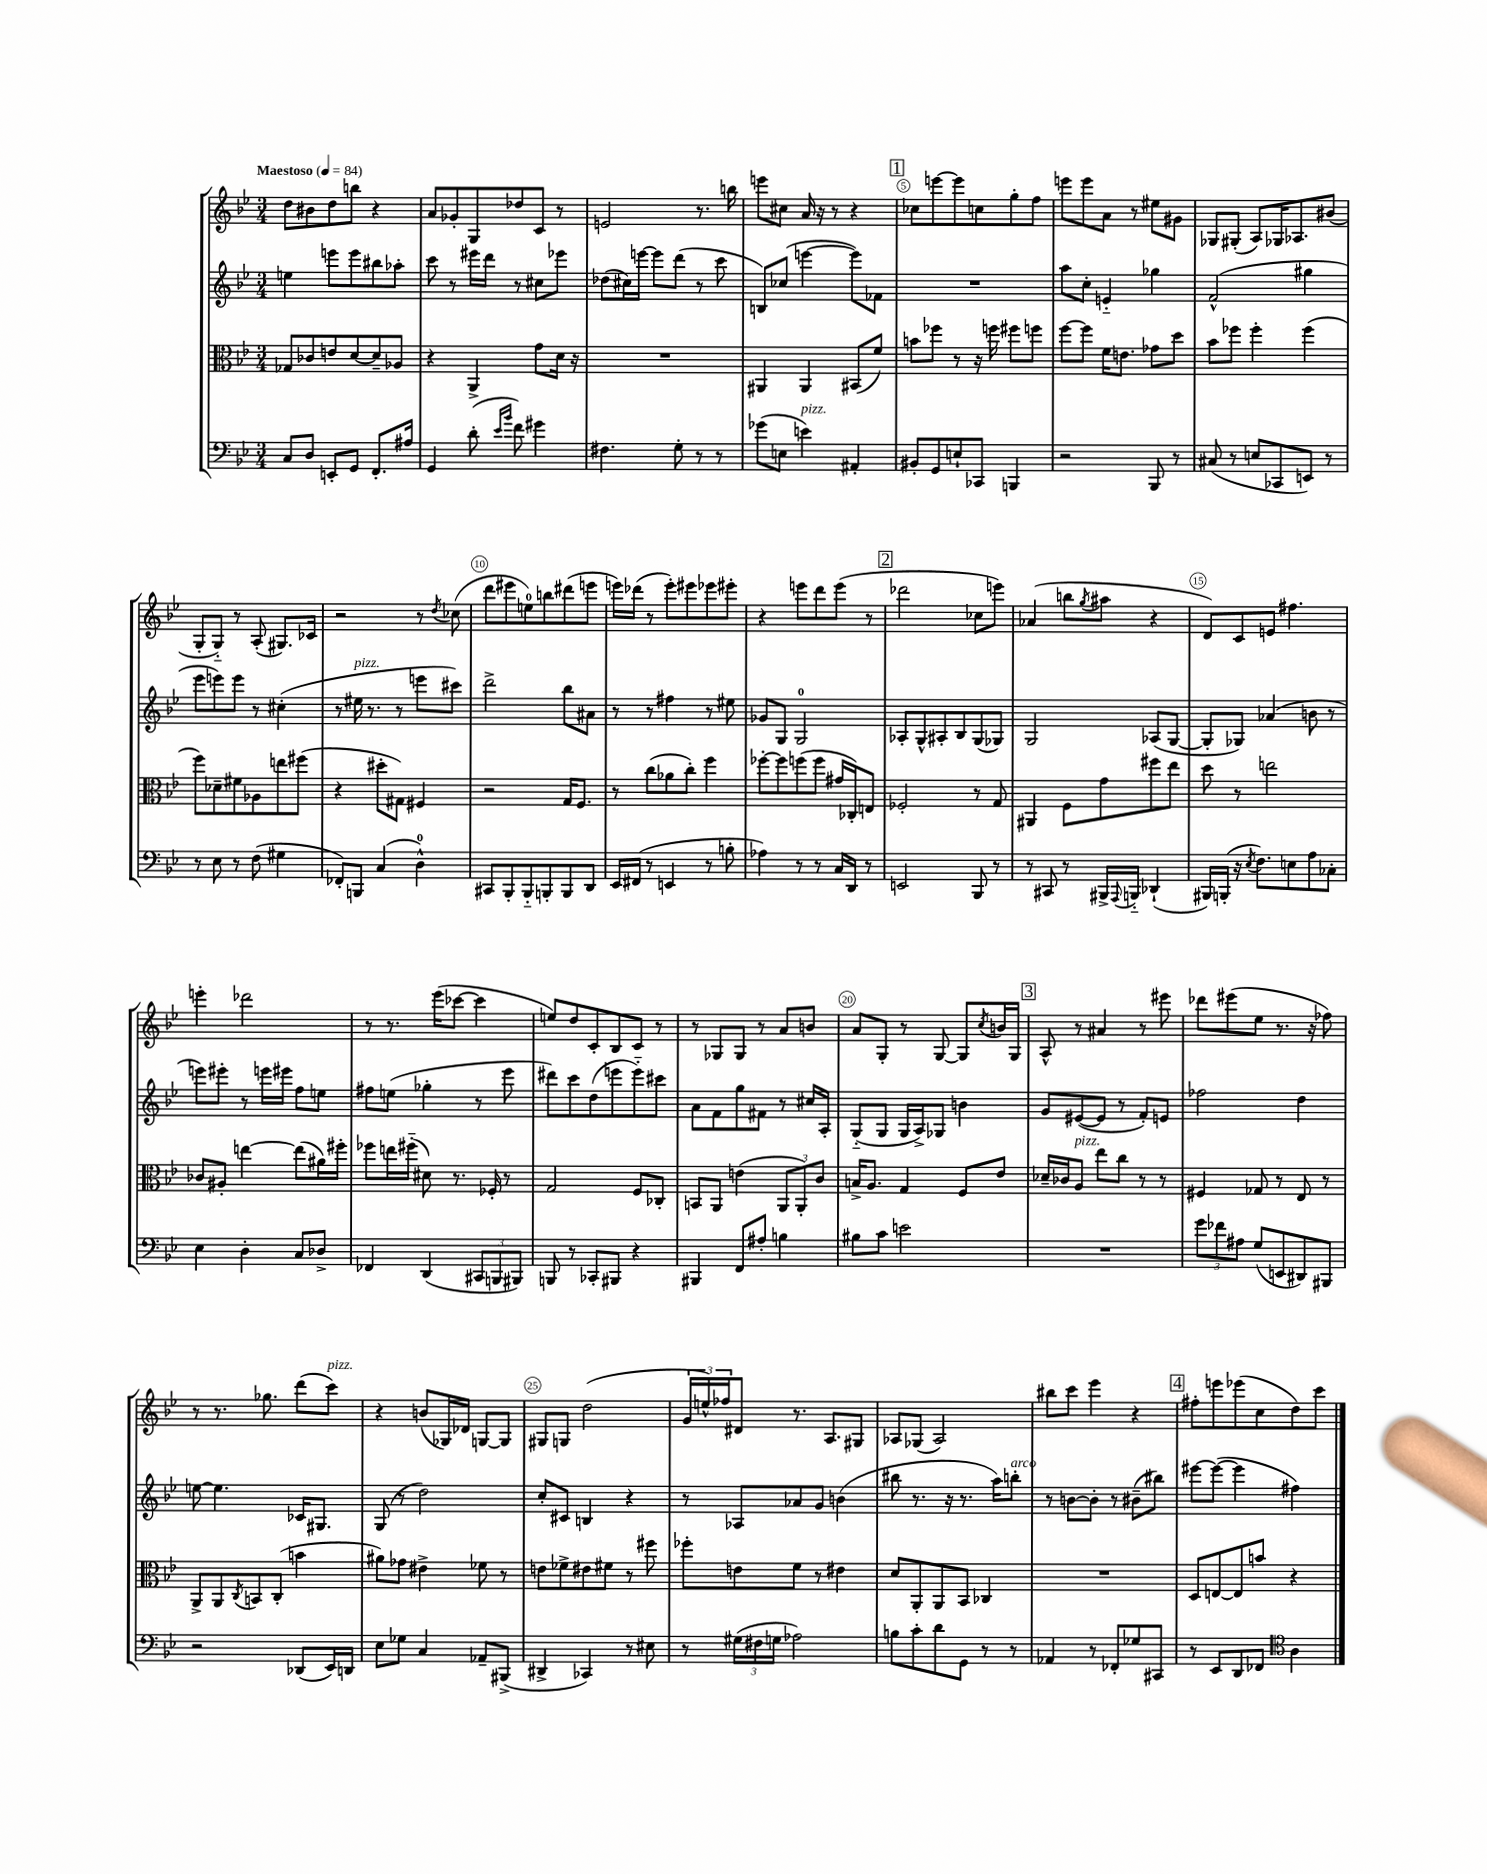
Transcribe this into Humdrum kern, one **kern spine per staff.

**kern	**kern	**kern	**kern
*staff4	*staff3	*staff2	*staff1
*clefF4	*clefC3	*clefG2	*clefG2
*k[b-e-]	*k[b-e-]	*k[b-e-]	*k[b-e-]
*M3/4	*M3/4	*M3/4	*M3/4
*MM84	*MM84	*MM84	*MM84
8C/L	8G-/L	4ee\	8dd\L
8D/J	8c-/	.	8b#\
8EE'/L	8e/	8eee\L	8dd\
8GG/J	[8d/	8eee\	8bb\J
8.FF'/L	8d~/]	8bb#\	4r
.	8A-/J	8aa-'\J	.
16A#/Jk	.	.	.
=	=	=	=
4GG/	4r	8ccc\	8a/L
.	.	8r	8g-'/
(8d'\	4AA^/	16eee#\LL	8G/
.	.	16ddd\JJ	.
16qqe-/LL	.	.	.
16qqb-/JJ	.	.	.
8f\)	.	8r	8dd-/
4g#\	8g\L	8cc#\L	8c/J
.	16d\Jk	8eee-\J	8r
.	16r	.	.
=	=	=	=
4.F#\	2.r	(8dd-\L	2e/
.	.	16cc#\L)	.
.	.	[16eee\JJ	.
.	.	8eee\]L	.
8G'\	.	(8ddd\J	.
8r	.	8r	8.r
8r	.	8ccc\	.
.	.	.	16bb\
=	=	=	=
(8g-\L	4AA#/	8B/L)	8eee\L
8E\J	.	(8cc-/J	8cc#\J
4e\)	4AA#/	[4eee\	16a/
.	.	.	16r
.	.	.	8r
4AA#'/	(8BB#/L	8eee\]L)	4r
.	8f/J)	8f-\J	.
=	=	=	=
8BB#'/L	8b\L	2.r	8cc-\L
8GG/	8ff-\J	.	[8eee\
8E`/	8r	.	8eee\]
8CC-/J	16r	.	8cc\
.	16ff\	.	.
4BBB/	8ff#\L	.	8gg'\
.	8ff\J	.	8ff\J
=	=	=	=
2r	[8ff\L	8aa\L	8eee\L
.	8ff\]J	8cc'\J	8eee\
.	16f\LK	4e'~/	8a\J
.	8.e\J	.	.
.	.	.	8r
8BBB-/	8g-\L	4gg-\	8ee#\L
8r	8dd\J	.	8g#\J
=	=	=	=
(8C#/	8b-\L	(2f^^/	8G-/L
8r	8ff-\J	.	(8G#'/J
8E/L	4ff-'\	.	8A/L)
8CC-/	.	.	16G-/K
.	.	.	8.A-/
8EE/J)	(4ff-\	4gg#\	.
8r	.	.	(8b#/J
=	=	=	=
8r	8ff\L)	8eee-\L	8G'/L
8E-\	8d-~\	8eee\)	8G'~/J)
8r	8f#\	8eee\J	8r
(8F\	8A-\	8r	(8A'/
4G#\	8ee\	(4cc#'\	8.G#/L)
.	(8ff#\J	.	.
.	.	.	16c-/Jk
=	=	=	=
8FF-'/L)	4r	8r	2r
8BBB/J	.	16ee#\	.
.	.	8.r	.
(4C/	8dd#'\L	.	.
.	8G#\J)	8r	.
4D^^\)	4F#/	8eee\L	8r
.	.	.	8qdd/
.	.	8ccc#\J)	(8cc-\
=	=	=	=
8CC#/L	2r	2ddd^\	8ddd\L
8BBB-'/	.	.	8eee#\
8BBB-'~/	.	.	8ee\)
8BBB'/	.	.	8bb\
8BBB/	16G/LK	8bb-\L	(8ddd#\
.	8.F/J	.	.
8DD/J	.	8a#\J	8eee\J
=	=	=	=
16EE-/LL	8r	8r	16eee\LL)
(16FF#/JJ	.	.	(16ddd-\JJ
8r	(8cc\L	8r	8r
4EE/	8a-\	4ff#\	8eee'\L)
.	8cc'\J)	.	8eee#\
8r	4ff\	8r	8eee-\
8B'\	.	8ee#\	8eee#'\J
=	=	=	=
4A-\)	[8ff-'\L	8g-/L	4r
.	8ff-\]	8G/J	.
8r	(8ff\	2G/	8eee\L
8r	8ff\J	.	8ddd\
16C/LL	16g#/LL	.	(8eee\J
16DD/JJ	16C-'/J)	.	.
8r	8E/J	.	8r
=	=	=	=
2EE/	2F-'/	8A-'/L	2ddd-\
.	.	8G^^/	.
.	.	8A#'/	.
.	.	8B-/	.
8BBB-/	8r	(8G/	8cc-\L
8r	8G/	8G-/J)	8eee\J)
=	=	=	=
8r	4AA#/	2G/	(4a-/
8CC#/	.	.	.
8r	8F\L	.	8bb\L
.	.	.	8qgg/
16BBB#^/LL	8g\	.	8aa#\J
8qqAAA/	.	.	.
16BBB'~/JJ	.	.	.
(4DD-`/	8ff#\	(8A-/L	4r
.	8ee-\J	[8G/J	.
=	=	=	=
16BBB#/LL)	8dd\	8G'/]L	8d/L)
(16BBB'/JJ	.	.	.
16r	8r	8G-/J)	8c/
8qE-/	.	.	.
8.F\L)	.	.	.
.	2ee\	(4a-/	8e/J
8E\	.	.	4.ff#\
8A\	.	8b\	.
8C-'\J	.	8r	.
=	=	=	=
4E-\	8c-/L	8eee\L)	4eee'\
.	8A#'/J	8eee#'\J	.
4D'\	[4ee\	8r	2ddd-\
.	.	16eee\LL	.
.	.	16eee#\JJ	.
8C/L	(8ee\]L	8ff\L	.
8D-^/J	16a#\L)	8ee\J	.
.	16ff#'\JJ	.	.
=	=	=	=
4FF-/	8ff-\L	8ff#\L	8r
.	16ee\L	(8ee\J	8.r
.	(16ff#'~\JJ	.	.
(4DD/	8d#\)	4gg-'\	.
.	.	.	(16eee-\LK
.	8.r	.	[8ccc-\J
12CC#/L	.	8r	4ccc-\]
.	16F-'/	.	.
12BBB/	.	.	.
.	8r	8eee-\	.
12BBB#/J)	.	.	.
=	=	=	=
8BBB/	2G/	8ddd#\L)	8ee/L)
8r	.	8ccc\	8dd/
8CC-'/L	.	(8dd\	8c'/
8BBB#/J	.	8eee\	8B-/
4r	8F/L	8eee'~\)	8c/J
.	8C-'/J	8ccc#\J	8r
=	=	=	=
4BBB#/	8BB/L	8a\L	8r
.	8AA/J	8f\	8G-/L
8FF/L	(4e\	8gg\	8G-/J
8A#'/J	.	8f#\J	8r
4B\	12AA/L	8r	8a/L
.	12AA'/)	.	.
.	.	16cc#/LL	8b/J
.	12c/J	.	.
.	.	16A'/JJ	.
=	=	=	=
8B#\L	16B^/LK	(8G'~/L	8a/L
.	8.A/J	.	.
8c\J	.	8G/J	8G'/J
2e\	4G/	16G/LL	8r
.	.	16A^/J)	.
.	.	8G-/J	[8G/
.	8F/L	4b\	8G/]L
.	.	.	8qcc/
.	8e-/J	.	16b/L
.	.	.	16G/JJ
=	=	=	=
2.r	16d-~/LL	8g/L	8A^^/
.	16c-/J	.	.
.	8A/J	([8e#/	8r
.	8ee-\L	8e#/]J	4a#/
.	8cc\J	8r	.
.	8r	8f'/L)	8r
.	8r	8e/J	8eee#\
=	=	=	=
12g\L	4F#/	2ff-\	8ddd-\L
12f-\	.	.	.
.	.	.	(8eee#\
12A#\J	.	.	.
(8G/L	8G-/	.	8ee-\J
8EE/	8r	.	8.r
8DD#/)	8E-/	4dd\	.
.	.	.	16r
8BBB#/J	8r	.	8ff-\)
=	=	=	=
2r	8AA^/L	[8ee\	8r
.	8AA/	4.ee\]	8.r
.	8qC/	.	.
.	8BB/	.	.
.	.	.	8.gg-\
.	(8C'/J	.	.
(8DD-/L	4b\	16c-/LK	(8ddd\L
.	.	8.G#/J	.
16EE-/L)	.	.	8ccc\J)
16DD/JJ	.	.	.
=	=	=	=
8E-\L	8a#\L)	(8G/	4r
8G-\J	8g-\J	8r	.
4C/	4e#^\	2dd\)	(8b/L
.	.	.	16G-/L)
.	.	.	16d-/JJ
8AA-~/L	8f-\	.	[8G/L
(8BBB#^/J	8r	.	8G/]J
=	=	=	=
4DD#^/	8e\L	8cc'/L	8G#/L
.	8f-^\	8c#/J	8G/J
4CC-/)	8e#\	4B/	(2dd\
.	8f#\J	.	.
8r	8r	4r	.
8E#\	8ff#\	.	.
=	=	=	=
8r	8ff-'\L	8r	24g/LL
.	.	.	24ee^^/)
.	.	.	24ff-/J
(24G#\LL	8e\	8A-/L	8d#/J
24F#\	.	.	.
24G\JJ	.	.	.
2A-\)	8f\J	8a-/	8.r
.	8r	8g/J	.
.	.	.	8.A/L
.	4e#\	(4b\	.
.	.	.	8G#/J
=	=	=	=
8B\L	8d/L	8bb#\	8A-/L
8c'\	8AA'/	8.r	(8G-/J
8d\	8AA/	.	2A-/)
.	.	16r	.
8GG\J	8BB-/J	8.r	.
8r	4C-/	.	.
.	.	16aa\LK)	.
8r	.	8bb'\J	.
=	=	=	=
4AA-/	2.r	8r	8bb#\L
.	.	[8b\L	8ccc\J
8r	.	8b'\]J	4eee-\
8FF-'/L	.	8r	.
8G-/	.	(8b#~\L	4r
8CC#/J	.	8bb#\J)	.
=	=	=	=
8r	8D/L	[8eee#\L	8ff#'\L
8EE-/L	[8E/	(8eee#\_J	8eee\
8DD/	8E/]	4eee#\]	(8eee-\
8FF-/J	8b/J	.	8cc\
*clefC4	*	*	*
4A\	4r	4ff#\)	8dd\)
.	.	.	8ccc\J
==	==	==	==
*-	*-	*-	*-
